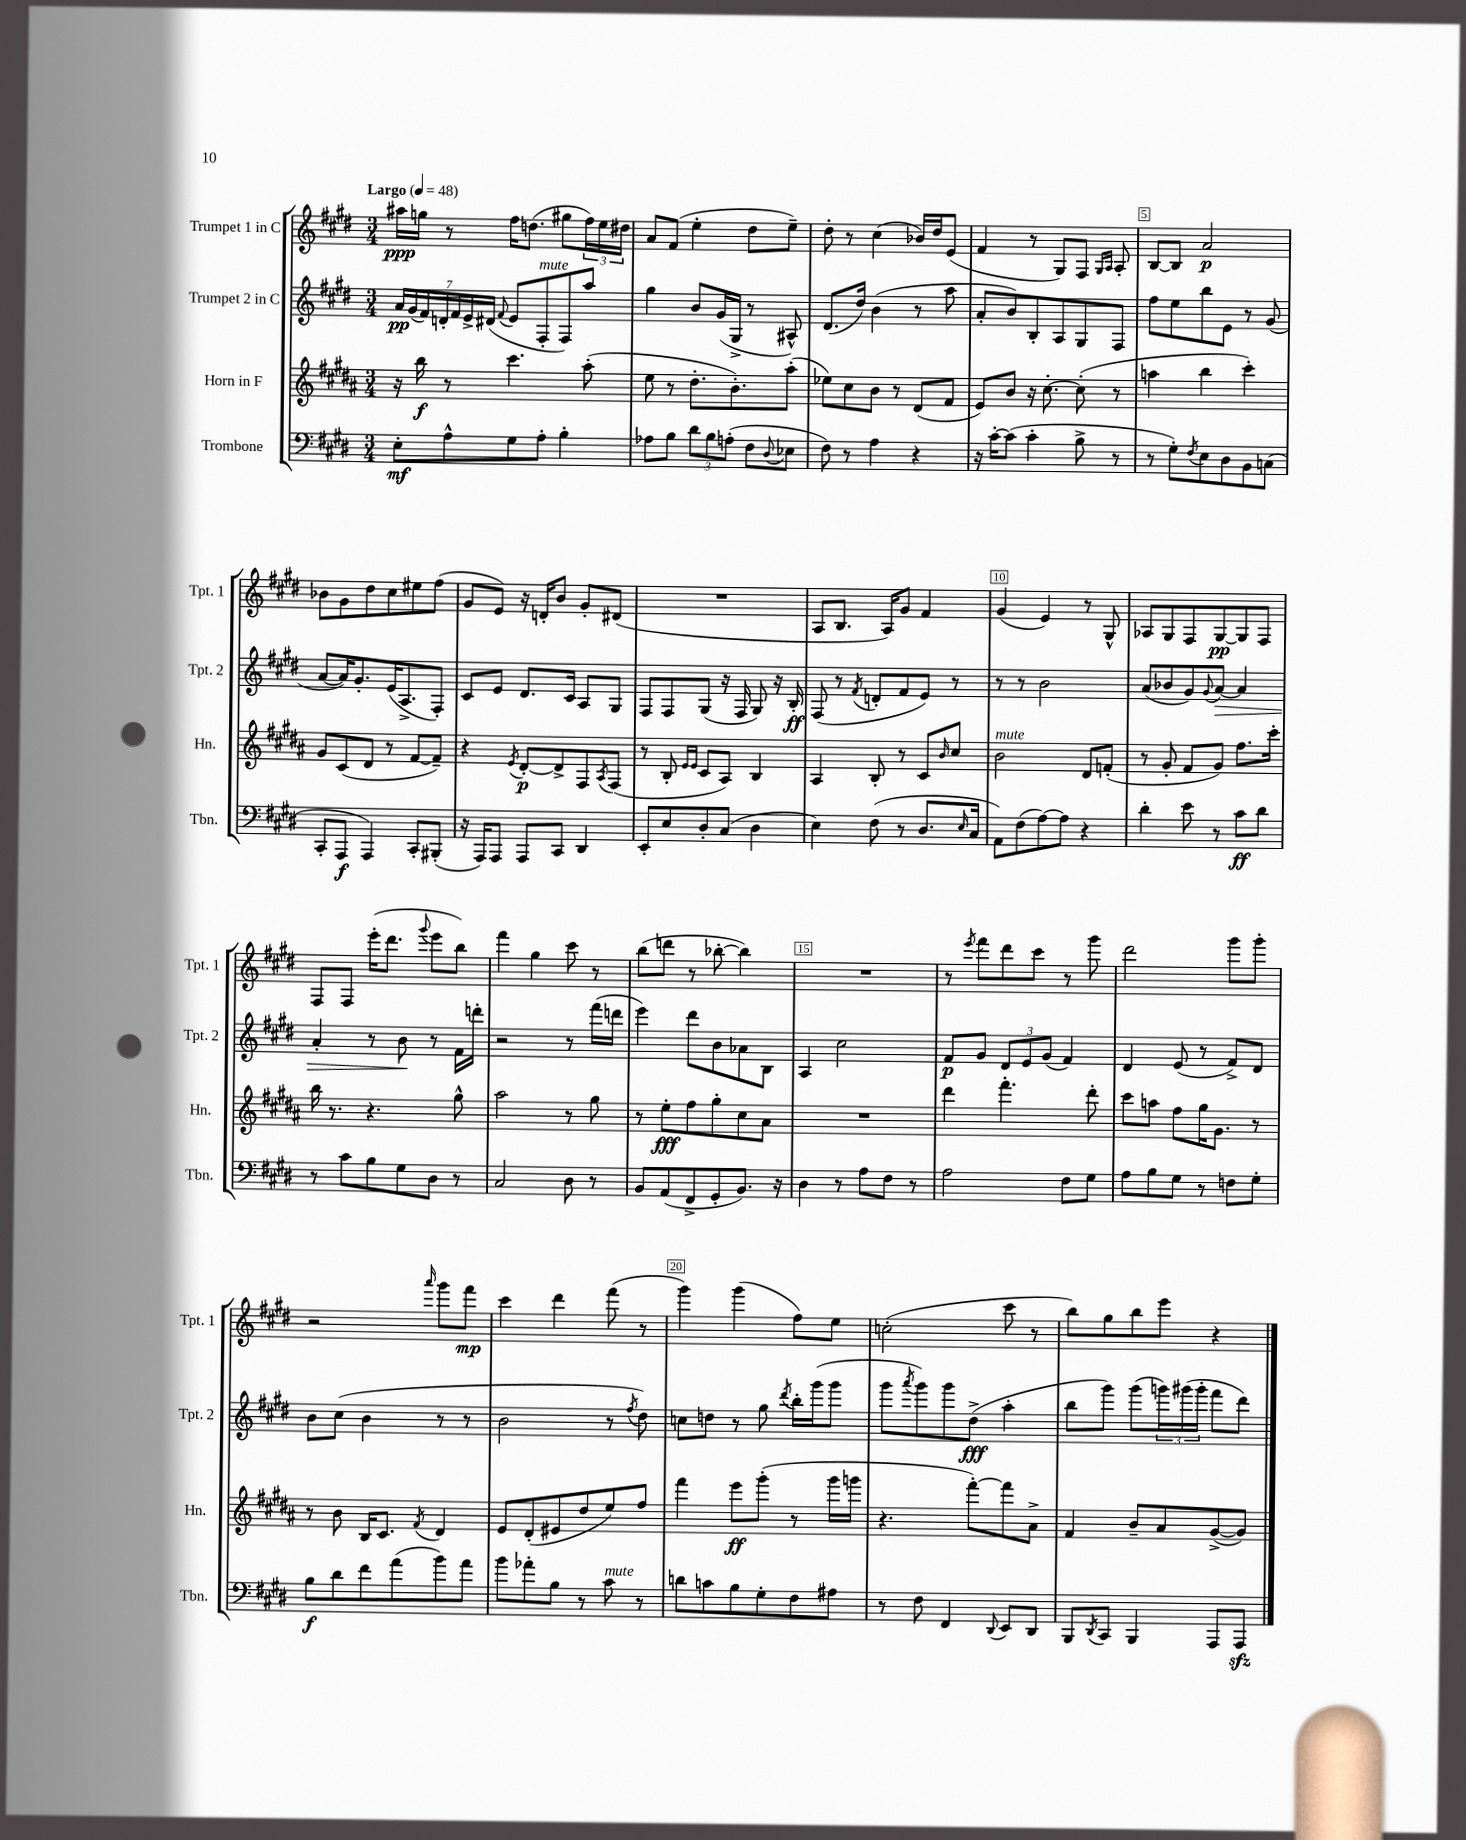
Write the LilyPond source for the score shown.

<<
\new StaffGroup <<
\new Staff = "s0" \with { instrumentName = "Trumpet 1 in C" shortInstrumentName = "Tpt. 1" } {
    \clef treble \key e \major \numericTimeSignature \time 3/4 \tempo "Largo" 4 = 48
    ais''16\ppp g''16 r8 fis''16 d''8.( gis''8 \tuplet 3/2 { fis''16) e''16 dis''16 } |
    a'8 fis'8( e''4-. dis''8 e''8--) |
    dis''8-. r8 cis''4( bes'16) dis''16 e'8( |
    fis'4 r8 gis8) fis8 \grace { gis16 a16 } a8-. |
    b8~ b8 a'2\p |
    bes'8 gis'8 dis''8 cis''8 eis''8 fis''8( |
    gis'8 e'8) r16 d'16-. b'8 gis'8-. dis'8( |
    R2. |
    a8 b8. a16) gis'8 fis'4 |
    gis'4( e'4) r8 gis8-^ |
    aes8 gis8 fis8 gis8~\pp gis8 fis8 |
    fis8 fis8 e'''16-.( dis'''8. \appoggiatura { gis'''8 } e'''8 b''8) |
    fis'''4 gis''4 cis'''8 r8 |
    b''8( d'''8 r8 bes''8~-. bes''4) |
    R2. |
    r8 \acciaccatura { e'''8 } fis'''8 dis'''8 cis'''8 r8 gis'''8 |
    dis'''2 gis'''8 gis'''8-. |
    r2 \grace { a'''16 } gis'''8 fis'''8\mp |
    cis'''4 dis'''4 fis'''8( r8 |
    gis'''4) gis'''4( fis''8) e''8 |
    c''2-.( cis'''8 r8 |
    b''8) gis''8 b''8 e'''8 r4 \bar "|." |
}
\new Staff = "s1" \with { instrumentName = "Trumpet 2 in C" shortInstrumentName = "Tpt. 2" } {
    \clef treble \key e \major \numericTimeSignature \time 3/4
    \tuplet 7/4 { a'16\pp gis'16( fis'16) d'16-. fis'16 e'16-> dis'16( } \appoggiatura { fis'8 } e'8 fis8-.^\markup { \italic "mute" } fis8) a''8 |
    gis''4 b'8 gis'16( gis16-> r8 ais8-^) |
    dis'8.( dis''16) b'4( r8 a''8 |
    a'8-. b'8) b8-. a8 gis8 fis8 |
    fis''8 e''8 b''8 e'8 r8 gis'8( |
    a'8~ a'16) gis'8.-. e'16( a8.-> fis8-.) |
    cis'8 e'8 dis'8. cis'16 a8 gis8 |
    fis8 fis8 gis8( r16 fis16 gis8) r16 b16-.\ff |
    fis8( r8 \acciaccatura { fis'8 } d'8-. fis'8 e'8) r8 |
    r8 r8 b'2 |
    a'8( bes'8 gis'8) \appoggiatura { gis'8 } a'8~\> a'4 |
    a'4-. r8 b'8\! r8 fis'16 d'''16-. |
    r2 r8 fis'''16( d'''16 |
    e'''4) dis'''8 b'8 aes'8 b8 |
    a4 cis''2 |
    fis'8\p gis'8 \tuplet 3/2 { dis'8 e'8 gis'8( } fis'4) |
    dis'4 e'8( r8 fis'8->) dis'8 |
    b'8 cis''8( b'4 r8 r8 |
    b'2 r8 \acciaccatura { fis''8 } dis''8) |
    c''8 d''8 r8 gis''8 \acciaccatura { dis'''8 } b''16-. gis'''16( gis'''8 |
    gis'''8 \acciaccatura { a'''8 } gis'''8) gis'''8 dis''8->\fff( a''4-. |
    b''8 gis'''8) gis'''8( \tuplet 3/2 { g'''16) gis'''16( gis'''16-. } fis'''8 dis'''8) \bar "|." |
}
\new Staff = "s2" \with { instrumentName = "Horn in F" shortInstrumentName = "Hn." } {
    \clef treble \key b \major \numericTimeSignature \time 3/4
    r16 b''16\f r8 cis'''4. ais''8-.( |
    e''8 r8 dis''8.-. b'8.-.) ais''8-.( |
    ees''8) cis''8 b'8 r8 dis'8( fis'8 |
    e'8) b'8 r16 cis''8.~-. cis''8-.( r8 |
    a''4 b''4 cis'''4-.) |
    gis'8 cis'8( dis'8 r8 fis'8~ fis'8--) |
    r4 \acciaccatura { e'8 } dis'8~-.\p dis'8-> fis8 \acciaccatura { ais8 } fis8( |
    r8 b8-. \grace { e'16 e'16 } cis'8 ais8) b4 |
    ais4 b8-. r8 cis'8 \grace { b'16 } cis''8 |
    b'2^\markup { \italic "mute" } dis'8 f'8-.( |
    r8 gis'8-. fis'8 gis'8) fis''8. cis'''16-. |
    b''16 r8. r4. gis''8-^ |
    ais''2 r8 gis''8 |
    r8 e''8-.\fff fis''8 gis''8-. cis''8 ais'8 |
    R2. |
    dis'''4 fis'''4.-. dis'''8-. |
    cis'''8 a''8 fis''8 gis''16 gis'8. r8 |
    r8 b'8 b16 cis'8. \acciaccatura { fis'8 } dis'4 |
    e'8 dis'8-.( eis'8 dis''8 e''8) fis''8 |
    fis'''4 e'''8\ff gis'''8-.( r8 gis'''16 g'''16 |
    r4. fis'''8~-.) fis'''8 ais'8-> |
    fis'4 b'8-- ais'8 gis'8~->( gis'8) \bar "|." |
}
\new Staff = "s3" \with { instrumentName = "Trombone" shortInstrumentName = "Tbn." } {
    \clef bass \key e \major \numericTimeSignature \time 3/4
    e8-.\mf a8-^ gis8 a8-. b4-. |
    aes8 b8 \tuplet 3/2 { dis'8 b8 a8-.( } fis8 \appoggiatura { dis8 } ees8 |
    fis8) r8 a4 r4 |
    r16 cis'16~-. cis'8( cis'4-. b8-> r8 |
    r8 gis8-.) \acciaccatura { fis8 } e8 dis8 b,8 c8( |
    cis,8-. a,,8\f a,,4) cis,8-. bis,,8-.( |
    r16 a,,16) a,,8 a,,8 cis,8 dis,4 |
    e,8-. e8 dis8-. cis8( dis4 |
    e4) fis8( r8 dis8. \grace { e16 } cis16 |
    a,8) fis8( a8~) a8 r4 |
    dis'4-. e'8 r8 cis'8\ff dis'8 |
    r8 cis'8 b8 gis8 dis8 r8 |
    cis2 dis8 r8 |
    b,8 a,8( fis,8-> gis,8-. b,8.) r16 |
    dis4 r8 a8 fis8 r8 |
    a2 fis8 gis8 |
    a8 b8 gis8 r8 f8 gis8-. |
    b8\f dis'8 fis'8 a'8( b'8) a'8 |
    b'8 aes'8-. b8 r8 cis'8^\markup { \italic "mute" } r8 |
    d'8 c'8 b8 gis8-. fis8 ais8 |
    r8 fis8 fis,4 \appoggiatura { dis,8 } e,8 dis,8 |
    b,,8 \acciaccatura { dis,8 } cis,8 b,,4 a,,8 a,,8\sfz \bar "|." |
}
>>
>>
\layout { \context { \Score \override BarNumber.break-visibility = ##(#f #t #t) barNumberVisibility = #(every-nth-bar-number-visible 5) \override BarNumber.stencil = #(make-stencil-boxer 0.1 0.3 ly:text-interface::print) } }
